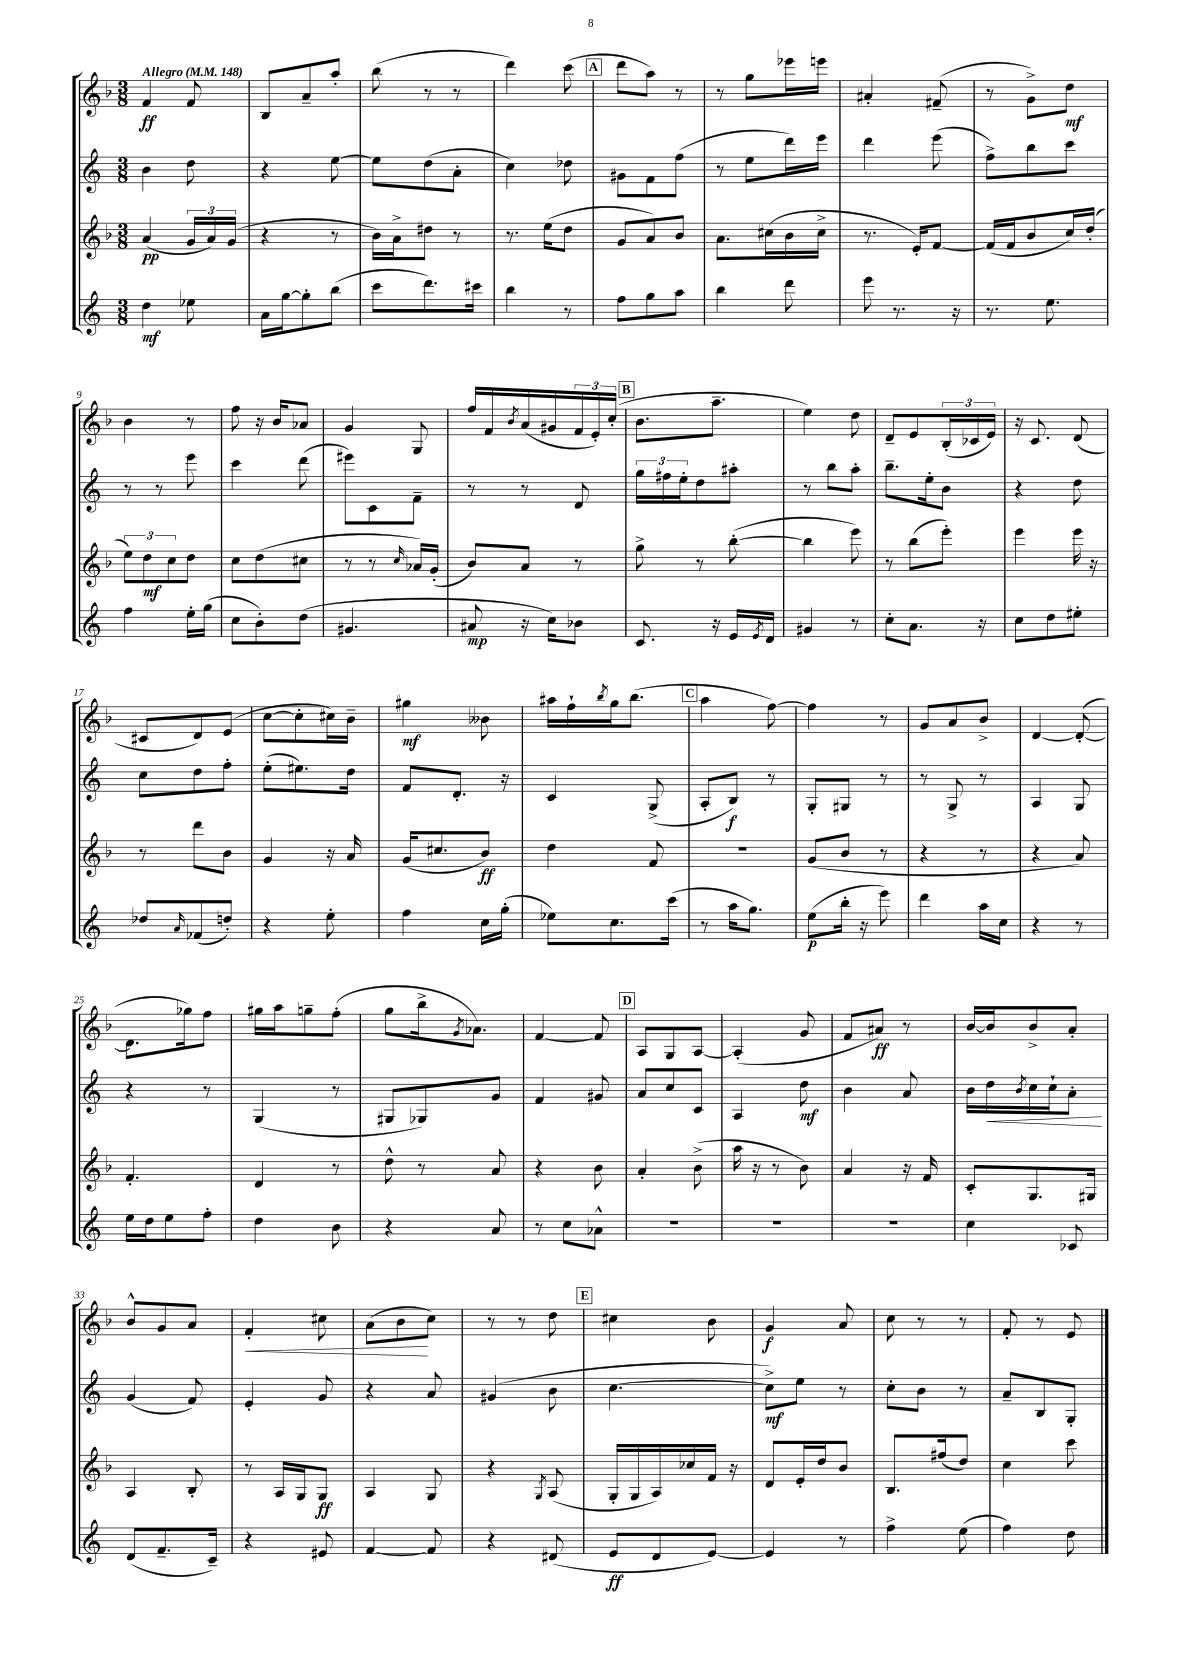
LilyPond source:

<<
\new StaffGroup <<
\new Staff = "s0" {
    \clef treble \key f \major \numericTimeSignature \time 3/8 \tempo "Allegro" 4 = 148
    f'4\ff f'8 |
    bes8 a'8-- a''8-. |
    bes''8( r8 r8 |
    d'''4) c'''8( |
    \mark \markup { \box "A" } d'''8 a''8) r8 |
    r8 g''8 ees'''16 e'''16 |
    ais'4-. fis'8--( |
    r8 g'8->) d''8\mf |
    bes'4 r8 |
    f''8 r16 bes'16 aes'8 |
    g'4 g8 |
    f''16 f'16 \acciaccatura { bes'8 } a'16( gis'16 \tuplet 3/2 { f'16 e'16-.) c''16-.( } |
    \mark \markup { \box "B" } bes'8. a''8.-- |
    e''4) d''8 |
    d'8-- e'8 \tuplet 3/2 { bes16-.( ces'16 e'16) } |
    r16 c'8. d'8( |
    cis'8 d'8) e'8( |
    c''8~ c''8-. cis''16) bes'16-- |
    gis''4\mf beses'8 |
    ais''16 f''16-! \acciaccatura { bes''8 } g''16 bes''8.( |
    \mark \markup { \box "C" } a''4 f''8~) |
    f''4 r8 |
    g'8 a'8 bes'8-> |
    d'4~ d'8~-.( |
    d'8. ges''16) f''8 |
    gis''16 a''16 g''8-- f''8-.( |
    g''8 bes''16-> \acciaccatura { g'8 } aes'8.) |
    f'4~ f'8 |
    \mark \markup { \box "D" } a8 g8 a8~ |
    a4-.( g'8 |
    f'8 ais'8\ff) r8 |
    bes'16~ bes'16 bes'8-> a'8-. |
    bes'8-^ g'8 a'8 |
    f'4-.\< cis''8 |
    a'8( bes'8\! c''8) |
    r8 r8 d''8 |
    \mark \markup { \box "E" } cis''4 bes'8 |
    g'4\f a'8 |
    c''8 r8 r8 |
    f'8-. r8 e'8 \bar "|." |
}
\new Staff = "s1" {
    \clef treble \key c \major \numericTimeSignature \time 3/8
    b'4 d''8 |
    r4 e''8~ |
    e''8 d''8( a'8-. |
    c''4) des''8 |
    \mark \markup { \box "A" } gis'8 f'8 f''8( |
    r8 e''8 d'''16) e'''16 |
    d'''4 e'''8( |
    f''8->) b''8 c'''8 |
    r8 r8 e'''8 |
    c'''4 d'''8( |
    eis'''8) c'8 f'8-- |
    r8 r8 d'8 |
    \mark \markup { \box "B" } \tuplet 3/2 { g''16 fis''16 e''16-. } d''8 ais''8-. |
    r8 b''8 a''8-. |
    b''8.-- e''16-. b'8 |
    r4 d''8 |
    c''8 d''8 f''8-. |
    e''8-.( eis''8.) d''16 |
    f'8 d'8.-. r16 |
    c'4 g8->( |
    \mark \markup { \box "C" } a8-. b8\f) r8 |
    g8-. gis8 r8 |
    r8 g8-> r8 |
    a4 g8 |
    r4 r8 |
    g4( r8 |
    gis8 ges8) g'8 |
    f'4 gis'8 |
    \mark \markup { \box "D" } a'8 c''8 c'8 |
    a4 d''8\mf |
    b'4 a'8 |
    b'16 d''16\< \acciaccatura { b'8 } c''16 c''16-! a'8-.\! |
    g'4( f'8) |
    e'4-. g'8 |
    r4 a'8 |
    gis'4( b'8 |
    \mark \markup { \box "E" } c''4.~ |
    c''8->\mf) e''8 r8 |
    c''8-. b'8 r8 |
    a'8-- b8 g8-. \bar "|." |
}
\new Staff = "s2" {
    \clef treble \key f \major \numericTimeSignature \time 3/8
    a'4\pp( \tuplet 3/2 { g'16 a'16) g'16( } |
    r4 r8 |
    bes'16) a'16-> dis''8 r8 |
    r8. e''16( d''8 |
    \mark \markup { \box "A" } g'8 a'8) bes'8 |
    a'8. cis''16( bes'16 cis''16-> |
    r8. e'16-.) f'8~ |
    f'16( f'16 bes'8 c''16) d''16-.( |
    \tuplet 3/2 { e''8) d''8\mf c''8 } d''8 |
    c''8 d''8( cis''8 |
    r8 r8 \grace { c''16 } aes'16) g'16-.( |
    bes'8) a'8 r8 |
    \mark \markup { \box "B" } g''8-> r8 bes''8~-.( |
    bes''4 e'''8) |
    r8 bes''8( e'''8-.) |
    e'''4 e'''16 r16 |
    r8 d'''8 bes'8 |
    g'4 r16 a'16 |
    g'16( cis''8. bes'8\ff) |
    d''4 f'8 |
    \mark \markup { \box "C" } R4. |
    g'8( bes'8 r8 |
    r4 r8 |
    r4 a'8) |
    f'4.-. |
    d'4 r8 |
    d''8-^ r8 a'8 |
    r4 bes'8 |
    \mark \markup { \box "D" } a'4-. bes'8->( |
    a''16 r16 r8 bes'8) |
    a'4 r16 f'16 |
    c'8-. g8. gis16 |
    a4 bes8-. |
    r8 a16 g16 g8\ff |
    a4 g8 |
    r4 \acciaccatura { g8 } a8( |
    \mark \markup { \box "E" } g16-. g16 a16) ces''16 f'16 r16 |
    d'8 e'16-. d''16 bes'8 |
    bes8. fis''16( d''8) |
    c''4 c'''8 \bar "|." |
}
\new Staff = "s3" {
    \clef treble \key c \major \numericTimeSignature \time 3/8
    d''4\mf ees''8 |
    a'16 g''16~ g''8-. b''8( |
    c'''8 d'''8.) cis'''16 |
    b''4 r8 |
    \mark \markup { \box "A" } f''8 g''8 a''8 |
    b''4 d'''8 |
    e'''8 r8. r16 |
    r8. e''8. |
    f''4 e''16-. g''16( |
    c''8 b'8-.) d''8( |
    gis'4. |
    ais'8\mp r16 c''16) bes'8 |
    \mark \markup { \box "B" } c'8. r16 e'16 \acciaccatura { e'8 } d'16 |
    gis'4 r8 |
    c''8-. a'8. r16 |
    c''8 d''8 eis''8-. |
    des''8 \grace { a'16 } fes'8( d''8-.) |
    r4 e''8-. |
    f''4 c''16 g''16-.( |
    ees''8) c''8. c'''16( |
    \mark \markup { \box "C" } r8 a''16 g''8.) |
    e''8\p( b''16-. r16 e'''8) |
    d'''4 a''16 c''16 |
    r4 r8 |
    e''16 d''16 e''8 f''8-. |
    d''4 b'8 |
    r4 a'8 |
    r8 c''8 aes'8-^ |
    \mark \markup { \box "D" } R4. |
    R4. |
    R4. |
    c''4 ces'8 |
    d'8( f'8.-- c'16--) |
    r4 eis'8 |
    f'4~ f'8 |
    r4 dis'8( |
    \mark \markup { \box "E" } e'8\ff d'8 e'8~) |
    e'4 r8 |
    f''4-> e''8( |
    f''4) d''8 \bar "|." |
}
>>
>>
